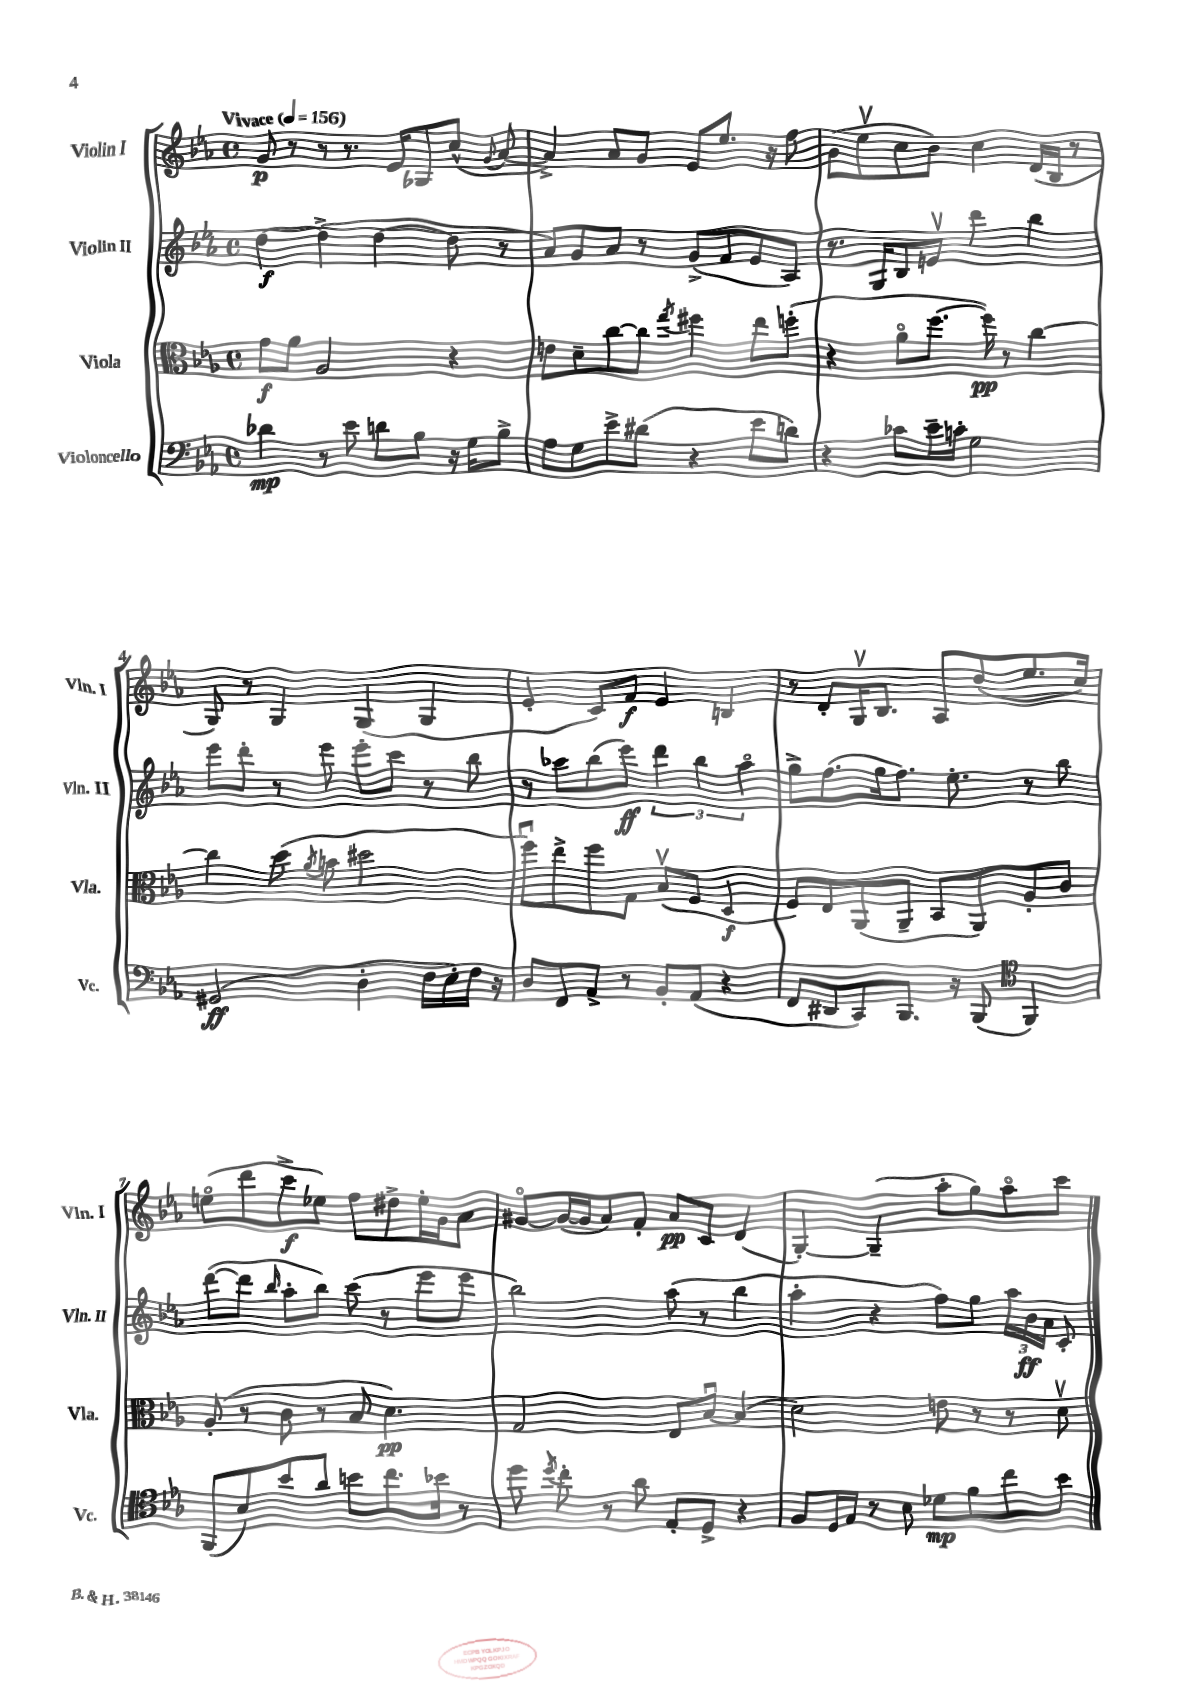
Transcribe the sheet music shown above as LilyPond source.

<<
\new StaffGroup <<
\new Staff = "s0" \with { instrumentName = "Violin I" shortInstrumentName = "Vln. I" } {
    \clef treble \key ees \major \defaultTimeSignature \time 4/4 \tempo "Vivace" 4 = 156
    \autoBeamOff g'8\p r8 r8 r8. ees'16[ ges8 c''8]-^( \appoggiatura { g'8 } aes'8~ |
    aes'4->) aes'8[ g'8] ees'8[ ees''8.] r16 f''8 |
    g'8[( ees''8\upbow c''8 bes'8]) c''4 d'16[( bes16] r8 |
    g8) r8 g4 g4( g4 |
    ees'4-. c'8[) f'8]\f ees'4 b4 |
    r8 d'8[-. g16\upbow bes8.] aes8[ d''8( ees''8. c''16]) |
    e''8[\flageolet( d'''8 c'''8->\f ees''8]) f''8[ dis''8-> ees''16-. g'16 aes'8] |
    gis'8[~\flageolet gis'16~( gis'16 aes'8) f'8]-. aes'8[\pp c'8] d'4( |
    g4~-.) g4--( aes''8[-. g''8) aes''8\flageolet c'''8] \bar "|." |
}
\new Staff = "s1" \with { instrumentName = "Violin II" shortInstrumentName = "Vln. II" } {
    \clef treble \key ees \major \defaultTimeSignature \time 4/4
    \autoBeamOff d''4~\f d''4->( d''4~ d''8 r8 |
    aes'8[) g'8 aes'8] r8 g'8[->( f'8 ees'8 aes8]) |
    r8. g16[ bes8 e'8]\upbow d'''4 bes''4 |
    ees'''8[ d'''8]-. r8 ees'''8 ees'''8[-. c'''8] r8 bes''8 |
    r8 ces'''8[ bes''8( ees'''8]\ff) \tuplet 3/2 { d'''4 bes''4 aes''4\flageolet } |
    g''8[-> f''8.( g''16 f''8.]) ees''8.-. r8 bes''8 |
    d'''8[~( d'''8] \grace { bes''16 } aes''8[-. bes''8]) c'''8( r8 ees'''8[ ees'''8] |
    bes''2) aes''8( r8 bes''4 |
    aes''4-. r4 f''8[) g''8] \tuplet 3/2 { aes''16[ bes'16\ff aes'16] } c'8-. \bar "|." |
}
\new Staff = "s2" \with { instrumentName = "Viola" shortInstrumentName = "Vla." } {
    \clef alto \key ees \major \defaultTimeSignature \time 4/4
    \autoBeamOff g'8[\f aes'8] aes2 r4 |
    e'8[ d'8-- c''8~ c''8] \acciaccatura { g''8 } fis''4 ees''8[ f''8]-.( |
    r4 aes'8[\flageolet f''8.]~ f''16\pp) r8 c''4~ |
    c''4 d''8( \acciaccatura { aes'8 } b'8 dis''2 |
    f''8[\downbow) ees''8-> f''8 g8] bes8[\upbow( f8] d4\f |
    f8[) ees8 aes,8( aes,8]-- bes,8[ aes,8) aes8-. c'8] |
    aes8-.( r8 c'8 r8 bes8 d'4.\pp) |
    g2 ees8[ bes8]~\downbow bes4( |
    d'2) e'8 r8 r8 d'8\upbow \bar "|." |
}
\new Staff = "s3" \with { instrumentName = "Violoncello" shortInstrumentName = "Vc." } {
    \clef bass \key ees \major \defaultTimeSignature \time 4/4
    \autoBeamOff des'4\mp r8 ees'8 d'8[ bes8] r16 g16[ bes8]-> |
    aes8[ g8 ees'8-> dis'8]( r4 ees'8[ d'8]) |
    r4 ces'8[ ees'16-- c'16]-. g2 |
    gis,2\ff( d4-. f16[ ees16-.) f16] r16 |
    d8[ f,8 aes,8]-> r8 bes,8[-. aes,8]( r4 |
    f,8[ dis,8 c,8) bes,,8.] r16 bes,,8( \clef tenor f,4) |
    f,8[( bes8) bes'8 aes'8] b'8[ c''8. bes'16] r8 |
    d''8 \acciaccatura { d''8 } c''8-. r8 aes'8 ees8[-. d8]-> r4 |
    f8[ d16 ees16] r8 bes8 des'8[\mp f'8 c''8 bes'8] \bar "|." |
}
>>
>>
